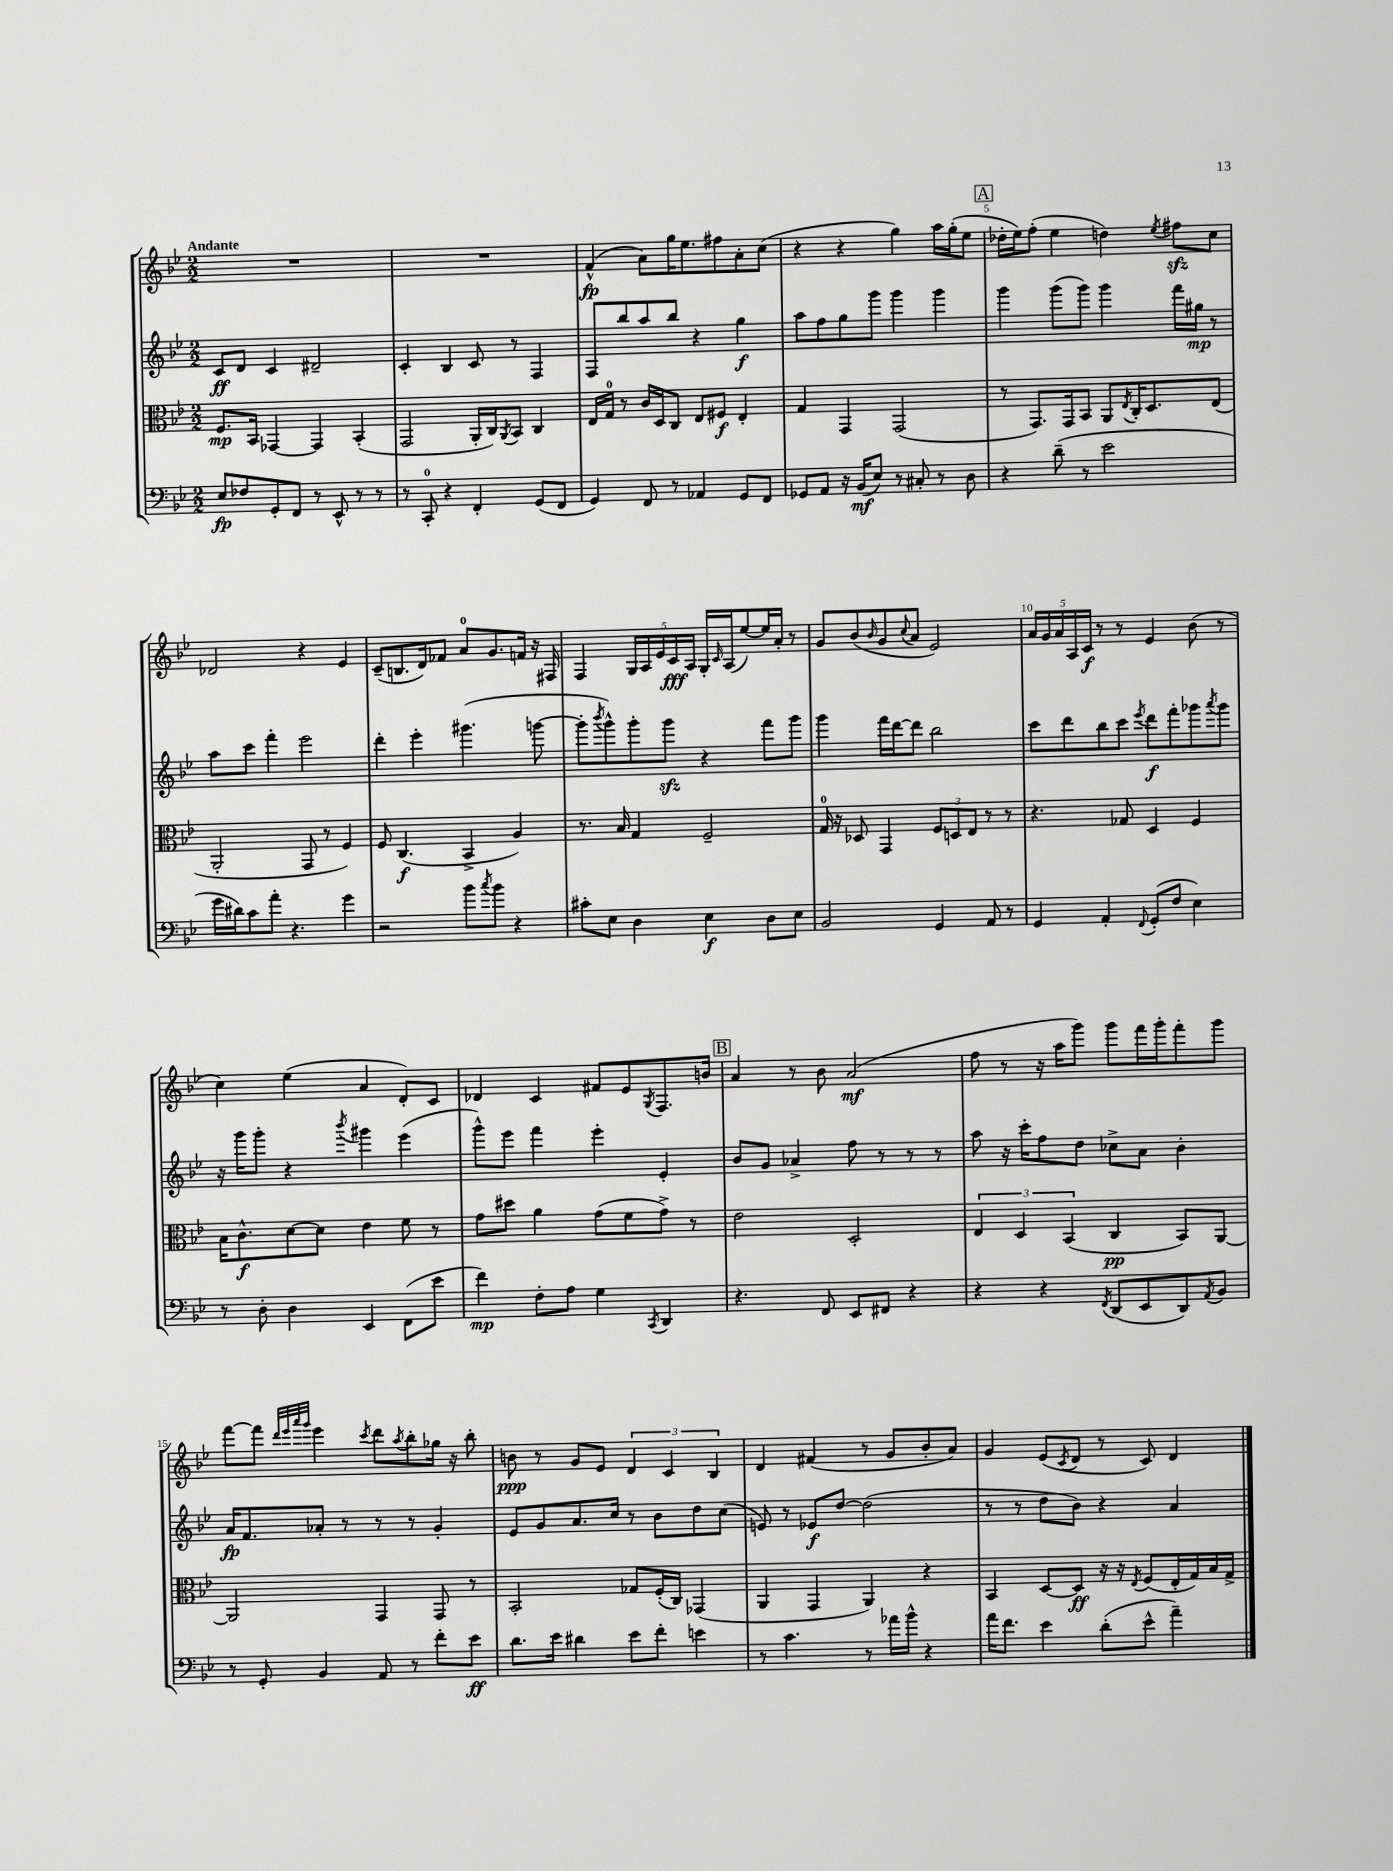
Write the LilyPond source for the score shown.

<<
\new StaffGroup <<
\new Staff = "s0" {
    \clef treble \key bes \major \numericTimeSignature \time 2/2 \tempo "Andante"
    R1 |
    R1 |
    f'4-^\fp( a'8) g''16 ees''8. fis''8 a'8-. c''8( |
    r4 r4 g''4) a''16 g''16-.( ees''8 |
    \mark \markup { \box "A" } des''16-. ees''16) f''8-.( ees''4 d''4) \acciaccatura { ees''8 } fis''8\sfz c''8 |
    des'2 r4 ees'4 |
    c'8--( b8. d'16) fes'8 a'8-0 g'8. f'16 r16 fis16 |
    f4 \tuplet 5/4 { g16 a16 ees'16 c'16\fff a16 } g16-. \grace { c'16 } a16( ees''8~) ees''16 a'16-. r8 |
    g'8 bes'8( \grace { bes'16 } g'8 \appoggiatura { c''8 } a'8 ees'2) |
    \tuplet 5/4 { a'16 g'16 a'16 a16 c'16\f } r8 r8 ees'4 bes'8( r8 |
    c''4) ees''4( a'4 d'8-.) c'8 |
    des'4 c'4 fis'8 ees'8 \acciaccatura { g8 } f8. b'16 |
    \mark \markup { \box "B" } a'4 r8 bes'8 a'2\mf( |
    f''8 r8 r16 a''16 g'''8) g'''8 f'''16 g'''16-. f'''8-. g'''8 |
    f'''8~ f'''8 \grace { d'''32 ees'''32 a'''32 g'''32 } ees'''4 \acciaccatura { c'''8 } d'''8 \acciaccatura { a''8 } bes''8-. ges''16 r16 bes''8-. |
    b'8\ppp r8 g'8 ees'8 \tuplet 3/2 { d'4 c'4 bes4 } |
    d'4 fis'4( r8 g'8 bes'8-. a'8) |
    g'4 ees'8( \acciaccatura { c'8 } d'8 r8 c'8) d'4 \bar "|." |
}
\new Staff = "s1" {
    \clef treble \key bes \major \numericTimeSignature \time 2/2
    c'8\ff d'8 c'4 dis'2-- |
    c'4-. bes4 c'8 r8 f4 |
    f8 bes''8 a''8 bes''8 r4 g''4\f |
    a''8 f''8 g''8 g'''8 g'''4 g'''4 |
    \mark \markup { \box "A" } g'''4 g'''8( g'''8) g'''4 f'''16 gis''16\mp r8 |
    a''8 c'''8 f'''4-. ees'''2 |
    d'''4-. ees'''4-. gis'''4.( g'''8~ |
    g'''8-. \acciaccatura { bes'''8 } g'''8-^) g'''8-. g'''8\sfz r4 f'''8 g'''8 |
    g'''4 f'''16 d'''16~ d'''8 bes''2 |
    c'''8 d'''8 bes''8 c'''8 \acciaccatura { ees'''8 } d'''8\f f'''8-. ges'''8 \acciaccatura { a'''8 } ges'''8 |
    r16 g'''16 g'''8-. r4 \acciaccatura { bes'''8 } gis'''4 ees'''4( |
    g'''8-^) ees'''8 f'''4 ees'''4-. ees'4-. |
    \mark \markup { \box "B" } bes'8 g'8 aes'4-> f''8 r8 r8 r8 |
    a''8 r16 c'''16-. f''8 d''8 ces''8-> a'8 bes'4-. |
    a'16\fp f'8. aes'8-. r8 r8 r8 g'4-. |
    ees'8 g'8 a'8. c''16 r8 bes'8 d''8 c''8( |
    e'8) r8 ees'8\f d''8~ d''2( |
    r8 r8 d''8 bes'8) r4 a'4 \bar "|." |
}
\new Staff = "s2" {
    \clef alto \key bes \major \numericTimeSignature \time 2/2
    f8.\mp bes,16 ges,4~ ges,4 bes,4-.( |
    g,2 a,16-. c16) \acciaccatura { a,8 } bes,8 c4 |
    ees16 g16-0 r8 c'16 d16 c8 ees8 fis8\f ees4-. |
    g4 g,4 g,2( |
    \mark \markup { \box "A" } r8 g,8.) g,16 bes,8 a,8 \acciaccatura { ees8 } c16-. d8. ees8( |
    a,2-. g,8 r8 f4) |
    f8 c4.\f( bes,4-> a4) |
    r8. bes16 g4 f2-- |
    g16-0 r16 des8 g,4 \tuplet 3/2 { f8 d8 ees8 } r8 r8 |
    r4. ges8 d4 f4 |
    bes16 c'8.-^\f d'8~ d'8 ees'4 f'8 r8 |
    g'8 dis''8 a'4 g'8( f'8 g'8->) r8 |
    \mark \markup { \box "B" } ees'2 d2-. |
    \tuplet 3/2 { ees4 d4 bes,4( } c4\pp bes,8) a,8~ |
    a,2 g,4 g,8 r8 |
    bes,2-. ges8 f16-.( c16) ges,4( |
    a,4 g,4 a,4) r4 |
    bes,4 d8~ d8\ff r16 r16 \acciaccatura { ees8 } f8( ees16-. g16) bes16 g16-> \bar "|." |
}
\new Staff = "s3" {
    \clef bass \key bes \major \numericTimeSignature \time 2/2
    ees8\fp fes8 g,8-. f,8 r8 ees,8-^ r8 r8 |
    r8 c,8-0-. r4 f,4-. g,8( f,8 |
    g,4) f,8 r8 aes,4 g,8 f,8 |
    ges,8 a,8 r16 bes,16\mf( ees8) r8 cis8-. r8 d8 |
    \mark \markup { \box "A" } r4 d'8--( r8 ees'2 |
    g'16 dis'16) c'8 a'8-. r4. g'4 |
    r2 bes'8 \acciaccatura { c''8 } bes'8 r4 |
    cis'8-. ees8 d4 ees4\f d8 ees8 |
    bes,2 g,4 a,8 r8 |
    g,4 a,4-. \appoggiatura { f,8 } g,8-.( f8 ees4) |
    r8 d8-. d4 ees,4 f,8( ees'8 |
    f'4\mp) f8-. a8 g4 \acciaccatura { c,8 } d,4 |
    \mark \markup { \box "B" } r4. f,8 ees,8 fis,8 r4 |
    r4 r4 \acciaccatura { f,8 } d,8( ees,8 d,8) \acciaccatura { a,8 } bes,8 |
    r8 g,8-. bes,4 a,8 r8 f'8-. ees'8\ff |
    d'8. ees'16 dis'4 ees'8 f'8-. e'4 |
    r8 c'4. r8 aes'16 bes'16-^ r4 |
    a'16 f'8. ees'4 d'8-.( ees'8-^ a'4--) \bar "|." |
}
>>
>>
\layout { \context { \Score \override BarNumber.break-visibility = ##(#f #t #t) barNumberVisibility = #(every-nth-bar-number-visible 5) } }
